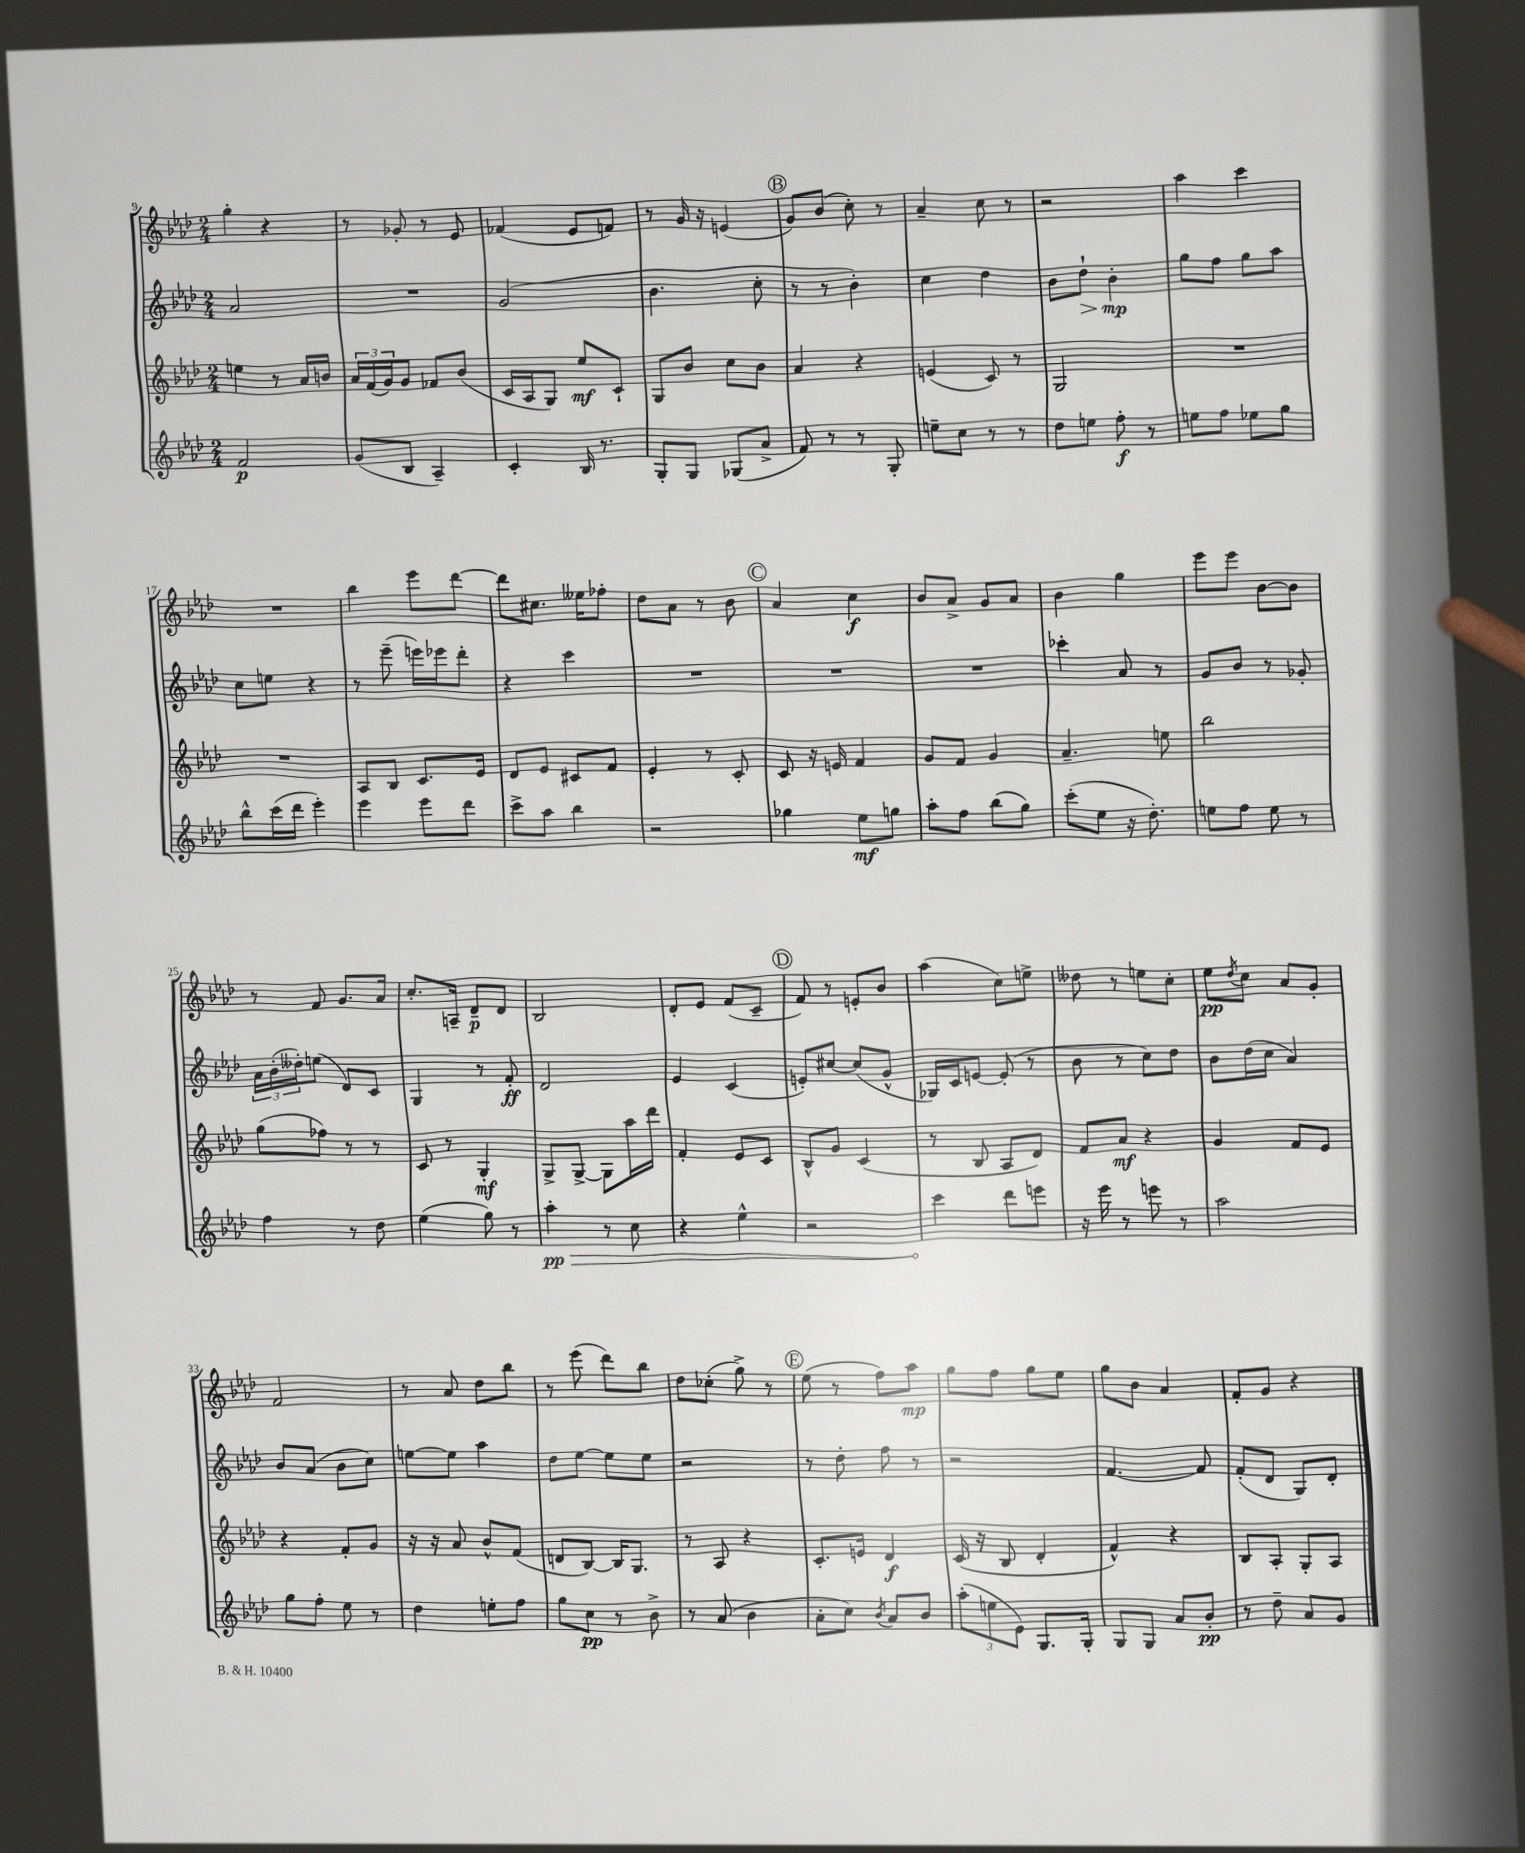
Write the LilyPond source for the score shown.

<<
\new StaffGroup <<
\new Staff = "s0" {
    \clef treble \key aes \major \numericTimeSignature \time 2/4
    g''4-. r4 |
    r8 ges'8-. r8 ees'8 |
    fes'4( ees'8 f'8) |
    r8 g'16 r16 e'4( |
    \mark \markup { \circle "B" } g'8) bes'8( c''8-.) r8 |
    aes'4-- c''8 r8 |
    r2 |
    aes''4 c'''4 |
    R2 |
    bes''4 ees'''8 des'''8~ |
    des'''8 cis''8. eeses''16 fes''8-. |
    des''8 aes'8 r8 bes'8 |
    \mark \markup { \circle "C" } aes'4 c''4\f |
    bes'8 aes'8-> g'8 aes'8 |
    bes'4 g''4 |
    ees'''8 ees'''8 bes'8~ bes'8 |
    r8 f'8 g'8. aes'16 |
    c''8.-. a16-- des'8--\p des'8 |
    bes2 |
    des'8-. ees'8 f'8( c'8-- |
    \mark \markup { \circle "D" } f'8) r8 e'8-. bes'8 |
    aes''4( c''8) e''8-> |
    deses''8 r8 e''8 c''8-. |
    ees''8\pp \acciaccatura { des''8 } c''8 aes'8 g'8-. |
    f'2 |
    r8 aes'8 des''8 bes''8 |
    r8 ees'''8( des'''8) bes''8 |
    des''8 ces''8-.( g''8->) r8 |
    \mark \markup { \circle "E" } ees''8( r8 f''8) aes''8\mp |
    g''8 f''8 g''8 ees''8 |
    g''8 bes'8 aes'4 |
    f'8-. g'8 r4 \bar "|." |
}
\new Staff = "s1" {
    \clef treble \key aes \major \numericTimeSignature \time 2/4
    aes'2 |
    R2 |
    g'2( |
    bes'4. c''8-. |
    \mark \markup { \circle "B" } r8 r8 bes'4-.) |
    c''4 des''4 |
    bes'8 des''8-!\> bes'4-.\mp\! |
    g''8 f''8 g''8 aes''8 |
    c''8 e''8 r4 |
    r8 ees'''8--( e'''16) ees'''16 des'''8-. |
    r4 c'''4 |
    R2 |
    \mark \markup { \circle "C" } R2 |
    R2 |
    ces'''4-. aes'8 r8 |
    g'8 bes'8 r8 ges'8-. |
    \tuplet 3/2 { aes'16 bes'16-.( deses''16-.) } e''8( des'8) c'8 |
    g4 r8 f'8-.\ff |
    des'2 |
    ees'4 c'4( |
    \mark \markup { \circle "D" } e'8-.) cis''8~ cis''8( g'8-^ |
    ges16) c'16 e'8~ e'8-.( r8 |
    bes'8 r8 c''8) des''8 |
    bes'8 des''16( c''16 aes'4) |
    bes'8 aes'8( bes'8 c''8) |
    e''8~ e''8 aes''4 |
    des''8 ees''8~ ees''8 ees''8 |
    r2 |
    \mark \markup { \circle "E" } r8 des''8-. f''8 r8 |
    r2 |
    f'4.~ f'8 |
    f'8-.( des'8 g8) des'8-. \bar "|." |
}
\new Staff = "s2" {
    \clef treble \key aes \major \numericTimeSignature \time 2/4
    e''4 r8 aes'16 b'16 |
    \tuplet 3/2 { aes'16 f'16( g'16) } g'8 fes'8 bes'8( |
    c'16 aes16 g8) ees''8\mf c'8-! |
    g8 bes'8 c''8 bes'8 |
    \mark \markup { \circle "B" } aes'4 r4 |
    e'4( c'8) r8 |
    g2 |
    R2 |
    R2 |
    aes8 bes8 c'8. ees'16 |
    des'8 ees'8 cis'8 f'8 |
    ees'4-. r8 c'8-. |
    \mark \markup { \circle "C" } c'8 r16 e'16 f'4 |
    g'8 f'8 g'4 |
    aes'4.-- e''8 |
    bes''2 |
    g''8( fes''8) r8 r8 |
    c'8 r8 g4-.\mf |
    g8-> g8~-> g8 aes''16 des'''16 |
    f'4-. ees'8 c'8 |
    \mark \markup { \circle "D" } bes8-^ g'8 c'4( |
    r8 bes8 aes8 des'8) |
    f'8 aes'8\mf r4 |
    g'4 f'8 ees'8 |
    r4 f'8-. g'8 |
    r16 r16 aes'8 bes'8-^ f'8( |
    d'8 bes8~) bes16 g8. |
    r8 aes8 r4 |
    \mark \markup { \circle "E" } c'8.-. e'16 des'4\f |
    c'16( r16 bes8 des'4-. |
    f'4-^) r4 |
    bes8 aes8-. g8-. aes8 \bar "|." |
}
\new Staff = "s3" {
    \clef treble \key aes \major \numericTimeSignature \time 2/4
    f'2\p |
    g'8( bes8 aes4--) |
    c'4-. bes16 r8. |
    g8-. g8 ges8( aes'8-> |
    \mark \markup { \circle "B" } f'8) r8 r8 g8-. |
    e''8-- c''8 r8 r8 |
    des''8 e''8 f''8-.\f r8 |
    e''8 f''8 ees''8 g''8 |
    bes''8-^ c'''16( des'''16 ees'''4-.) |
    ees'''4 ees'''8 des'''8 |
    c'''8-> aes''8 bes''4 |
    r2 |
    \mark \markup { \circle "C" } ges''4 ees''8\mf g''8 |
    aes''8-. f''8 bes''8( g''8) |
    c'''8-.( ees''8 r16 des''8.-.) |
    e''8 f''8 e''8 r8 |
    f''4 r8 des''8 |
    ees''4( g''8) r8 |
    \once \override Hairpin.circled-tip = ##t aes''4-.\pp\> r8 c''8 |
    r4 ees''4-^ |
    \mark \markup { \circle "D" } r2 |
    c'''4\! des'''8 e'''8 |
    r16 ees'''16 r8 e'''8 r8 |
    aes''2 |
    g''8 f''8-. ees''8 r8 |
    des''4 e''8-. f''8 |
    g''8 c''8\pp r8 bes'8-> |
    r8 aes'8( bes'4 |
    \mark \markup { \circle "E" } aes'8-. c''8) \acciaccatura { bes'8 } aes'8 bes'8 |
    \tuplet 3/2 { aes''8-.( e''8 ees'8) } g8. g16-. |
    g8 g8 aes'8 bes'8-.\pp |
    r8 des''8-- aes'8 g'8 \bar "|." |
}
>>
>>
\layout { \context { \Score currentBarNumber = #9 } }
